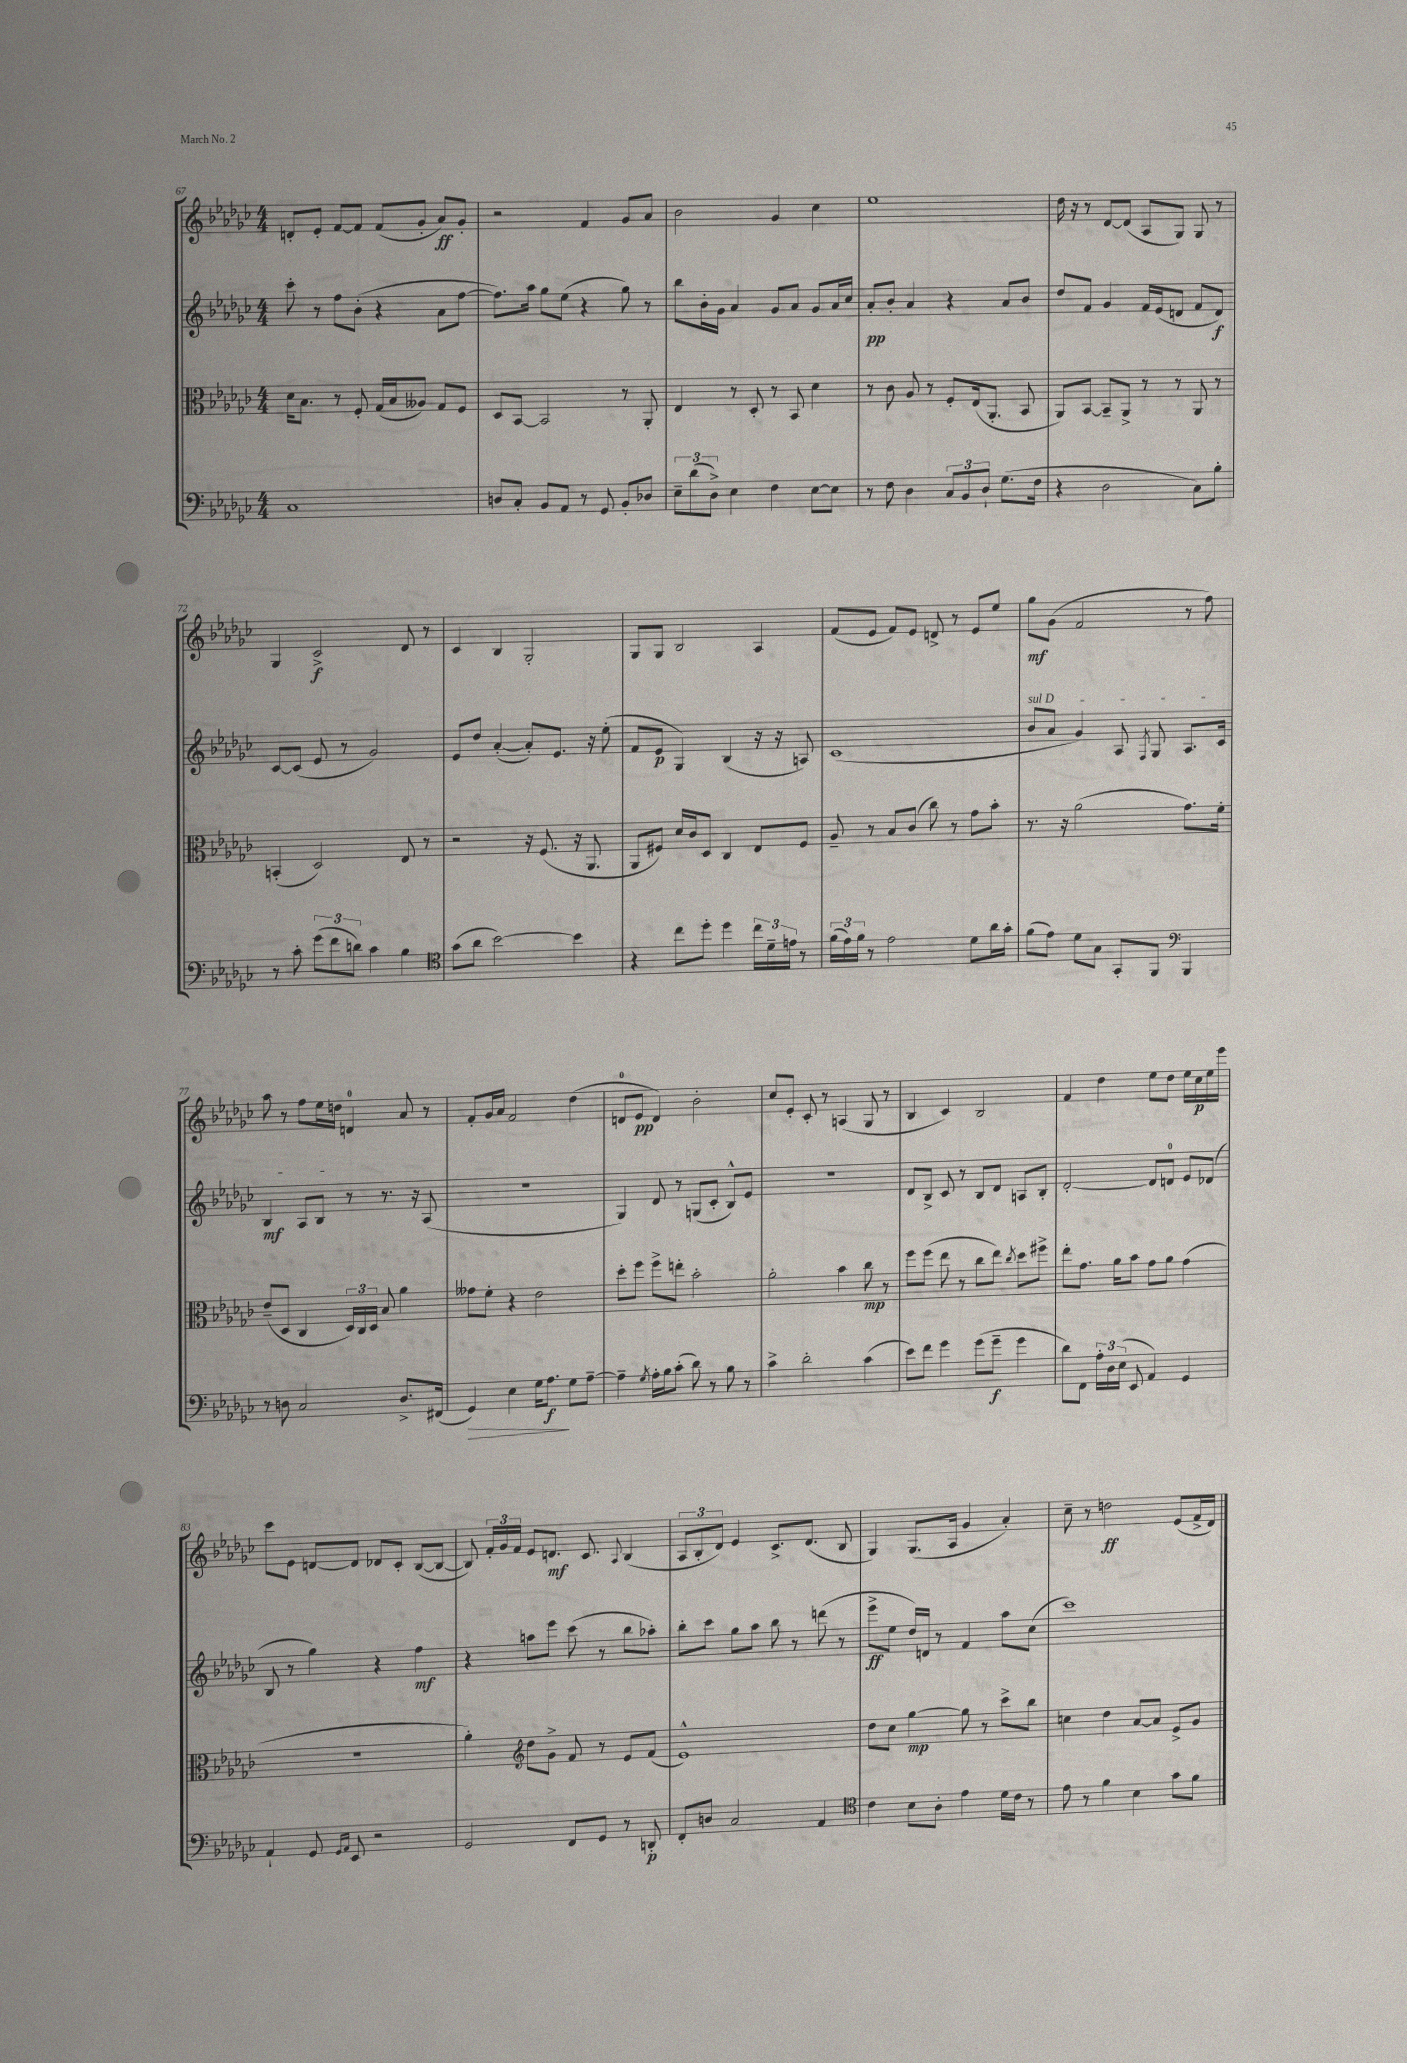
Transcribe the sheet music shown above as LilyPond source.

<<
\new StaffGroup <<
\new Staff = "s0" {
    \clef treble \key ges \major \numericTimeSignature \time 4/4
    \autoBeamOff d'8[-. ees'8]-. f'8[~ f'8] f'8[( ges'8]-. aes'8[\ff) ges'8]-. |
    r2 f'4 ges'8[ aes'8] |
    bes'2 ges'4 ces''4 |
    ees''1 |
    des''16 r16 r8 des'8[~ des'8]( aes8[ ges8]) ges8 r8 |
    ges4 ces'2->\f des'8 r8 |
    ces'4 bes4 ges2-. |
    ges8[ ges8] bes2 aes4 |
    f'8[( ees'8] f'8[) ees'8] d'8-> r8 ees'8[ ees''8] |
    ges''8[\mf ges'8]( f'2 r8 f''8) |
    aes''8 r8 f''8[ ees''16 d''16] d'4-0 aes'8 r8 |
    f'8[-. ges'16 aes'16] f'2 des''4( |
    d'8[-0 ees'8]\pp d'4) bes'2-. |
    ces''8[ ees'8]-. ces'8-. r8 a4( ges8 r8 |
    bes4 ces'4) bes2 |
    f'4 des''4 ees''8[ des''8] ees''16[ ces''16\p ees''16 ees'''16] |
    ces'''8[ ees'8] d'8[~ d'8] des'8[ ces'8]-. bes8[~( bes8]~ |
    bes8) \tuplet 3/2 { f'16[-. ges'16 f'16] } ees'8[ d'8.]\mf ces'8. \appoggiatura { aes8 } bes4( |
    \tuplet 3/2 { aes8[ bes8-. des'8]) } ees'4 ces'8.[-> des'8.]( bes8 |
    ges4) ges8.[( aes16] ges'4 aes'4-.) |
    ces''8-- r8 d''2\ff ees'8[( f'16-> des'16]) \bar "|." |
}
\new Staff = "s1" {
    \clef treble \key ges \major \numericTimeSignature \time 4/4
    \autoBeamOff ces'''8-. r8 f''8[ bes'8]-.( r4 aes'8[ f''8]~ |
    f''8.[) aes''16] ges''8[ ees''8]( r4 ges''8) r8 |
    bes''8[ bes'16-. ges'16] aes'4 ges'8[ aes'8] ges'8[ aes'16 ces''16] |
    aes'8[-.\pp bes'8]-. aes'4 r4 aes'8[ bes'8] |
    des''8[ f'8] ges'4 f'16[ ees'16( d'8] f'8[ d'8]\f) |
    ces'8[~ ces'8]( ees'8 r8 ges'2) |
    ees'8[ des''8] aes'4~-.( aes'8[-.) ees'8.] r16 ees''8-.( |
    f'8[ ees'8]\p ges4) bes4( r16 r16 a8) |
    ces'1( |
    \once \override TextSpanner.bound-details.left.text = \markup { \italic "sul D" } bes'8[\startTextSpan aes'8] ges'4) aes8 \acciaccatura { f8 } ges8 aes8.[ ces'16] |
    bes4\mf aes8[ bes8]\stopTextSpan r8 r8. r16 aes8( |
    R1 |
    ges4) des'8 r8 g8[( ces'8]-. bes8[-^) ees'8] |
    R1 |
    des'8[ bes8]-> ces'8 r8 bes8[ des'8] a8[ bes8]-. |
    des'2~-. des'8[ d'8]-0 ees'8[ des'8]( |
    bes8 r8 ges''4) r4 f''4\mf |
    r4 a''8[ ees'''8] ces'''8( r8 bes''8[ aes''8]-.) |
    bes''8[-. ces'''8] ges''8[ aes''8] bes''8 r8 d'''8( r8 |
    ees'''8[->\ff ees''8] des''16[) d'16] r8 f'4 aes''8[ ces''8]( |
    ces'''1) \bar "|." |
}
\new Staff = "s2" {
    \clef alto \key ges \major \numericTimeSignature \time 4/4
    \autoBeamOff des'16[ bes8.] r8 f8-. ges16[( bes16 aeses8]) ges8[ f8] |
    des8[ bes,8]~ bes,2 r8 aes,8-. |
    ees4 r8 des8-. r8 bes,8 des'4 |
    r8 ces'8 aes8 r8 f8[-. ees16( aes,8.]-. bes,8 |
    aes,8[) bes,8]~ bes,8[-- aes,8]-> r8 r8 aes,8 r8 |
    b,4-.( des2) ees8 r8 |
    r2 r16 f8.( r16 aes,8. |
    aes,8[ fis8]) des'16[ ces'16 des8] ces4 ees8[ fis8] |
    aes8-- r8 bes8[ ces'8]( ces''8) r8 ges'8[ bes'8]-. |
    r8. r16 aes'2( ges'8.[) f'16]-. |
    ees'8[--( des8] ces4 \tuplet 3/2 { des16[) ces16 des16] } bes8 aes'4 |
    geses'8[ f'8]-. r4 ees'2 |
    des''8[-. f''8] f''8[-> e''8]-. bes'2-. |
    aes'2-. bes'4 ces''8\mp r8 |
    f''8[ f''8]( ees''8 r8 ces''8[ ees''8]) \acciaccatura { ces''8 } des''8[ fis''8]-> |
    ees''8[-. ges'8.] aes'16[ bes'8] ges'8[ aes'8] ges'4( |
    R1 |
    aes'4-.) \clef treble des''8[ ges'8]-> f'8 r8 ees'8[ f'8]( |
    ees'1-^) |
    des''8[ ces''8] ges''4~\mp ges''8 r8 ces'''8[-> bes''8] |
    c''4 des''4 aes'8[~ aes'8] ees'8[-> ges'8] \bar "|." |
}
\new Staff = "s3" {
    \clef bass \key ges \major \numericTimeSignature \time 4/4
    \autoBeamOff ces1 |
    d8[ ces8]-. bes,8[ aes,8] r8 ges,8 bes,8[-. des8] |
    \tuplet 3/2 { ees8[-- des'8( des8]->) } ees4 f4 ees8[~ ees8] |
    r8 f8 des4 \tuplet 3/2 { ces8[ bes,8 des8]-! } ges8.[( f16] |
    r4 des2 ces8[) bes8]-. |
    r8 ces'8-. \tuplet 3/2 { ges'8[( f'8 d'8]) } ces'4 bes4 |
    \clef tenor ges'8[( aes'8] bes'2~) bes'4 |
    r4 ces''8[ des''8]-. des''4 \tuplet 3/2 { ces''16[ des'16-- e'16] } r8 |
    \tuplet 3/2 { f'16[( ees'16) f'16] } r8 ees'2 des'8[ aes'16 ges'16]-. |
    f'8[( ees'8]) des'8[ ges8] ges,8[-. f,8] \clef bass bes,,4 |
    r8 d8 ces2 d8.[-> fis,16]( |
    ges,4\>) ees4 ges16[ aes8.]\f\! ges8[ aes8]~-- |
    aes4-- \acciaccatura { ges8 } aes16[-. bes16 ces'8]-.( des'8) r8 bes8 r8 |
    ces'4-> des'2-. ces'4( |
    ees'8[) f'8] ges'4 ges'8[( ges'8]--\f ges'4 |
    des'8[) f,8] \tuplet 3/2 { aes16[-. des16 ees16]( } ees,8 aes,4) ges,4 |
    aes,4-! ges,8 \grace { ges,16[ aes,16] } ees,8 r2 |
    ges,2 f,8[ ges,8] r8 d,8-.\p |
    f,8[-. d8] ces2 aes,4 |
    \clef tenor ces'4 bes8[ aes8]-. ees'4 des'16[ ces'16] r8 |
    ees'8 r8 f'4 bes4 ges'8[ f'8] \bar "|." |
}
>>
>>
\layout { \context { \Score currentBarNumber = #67 } }
